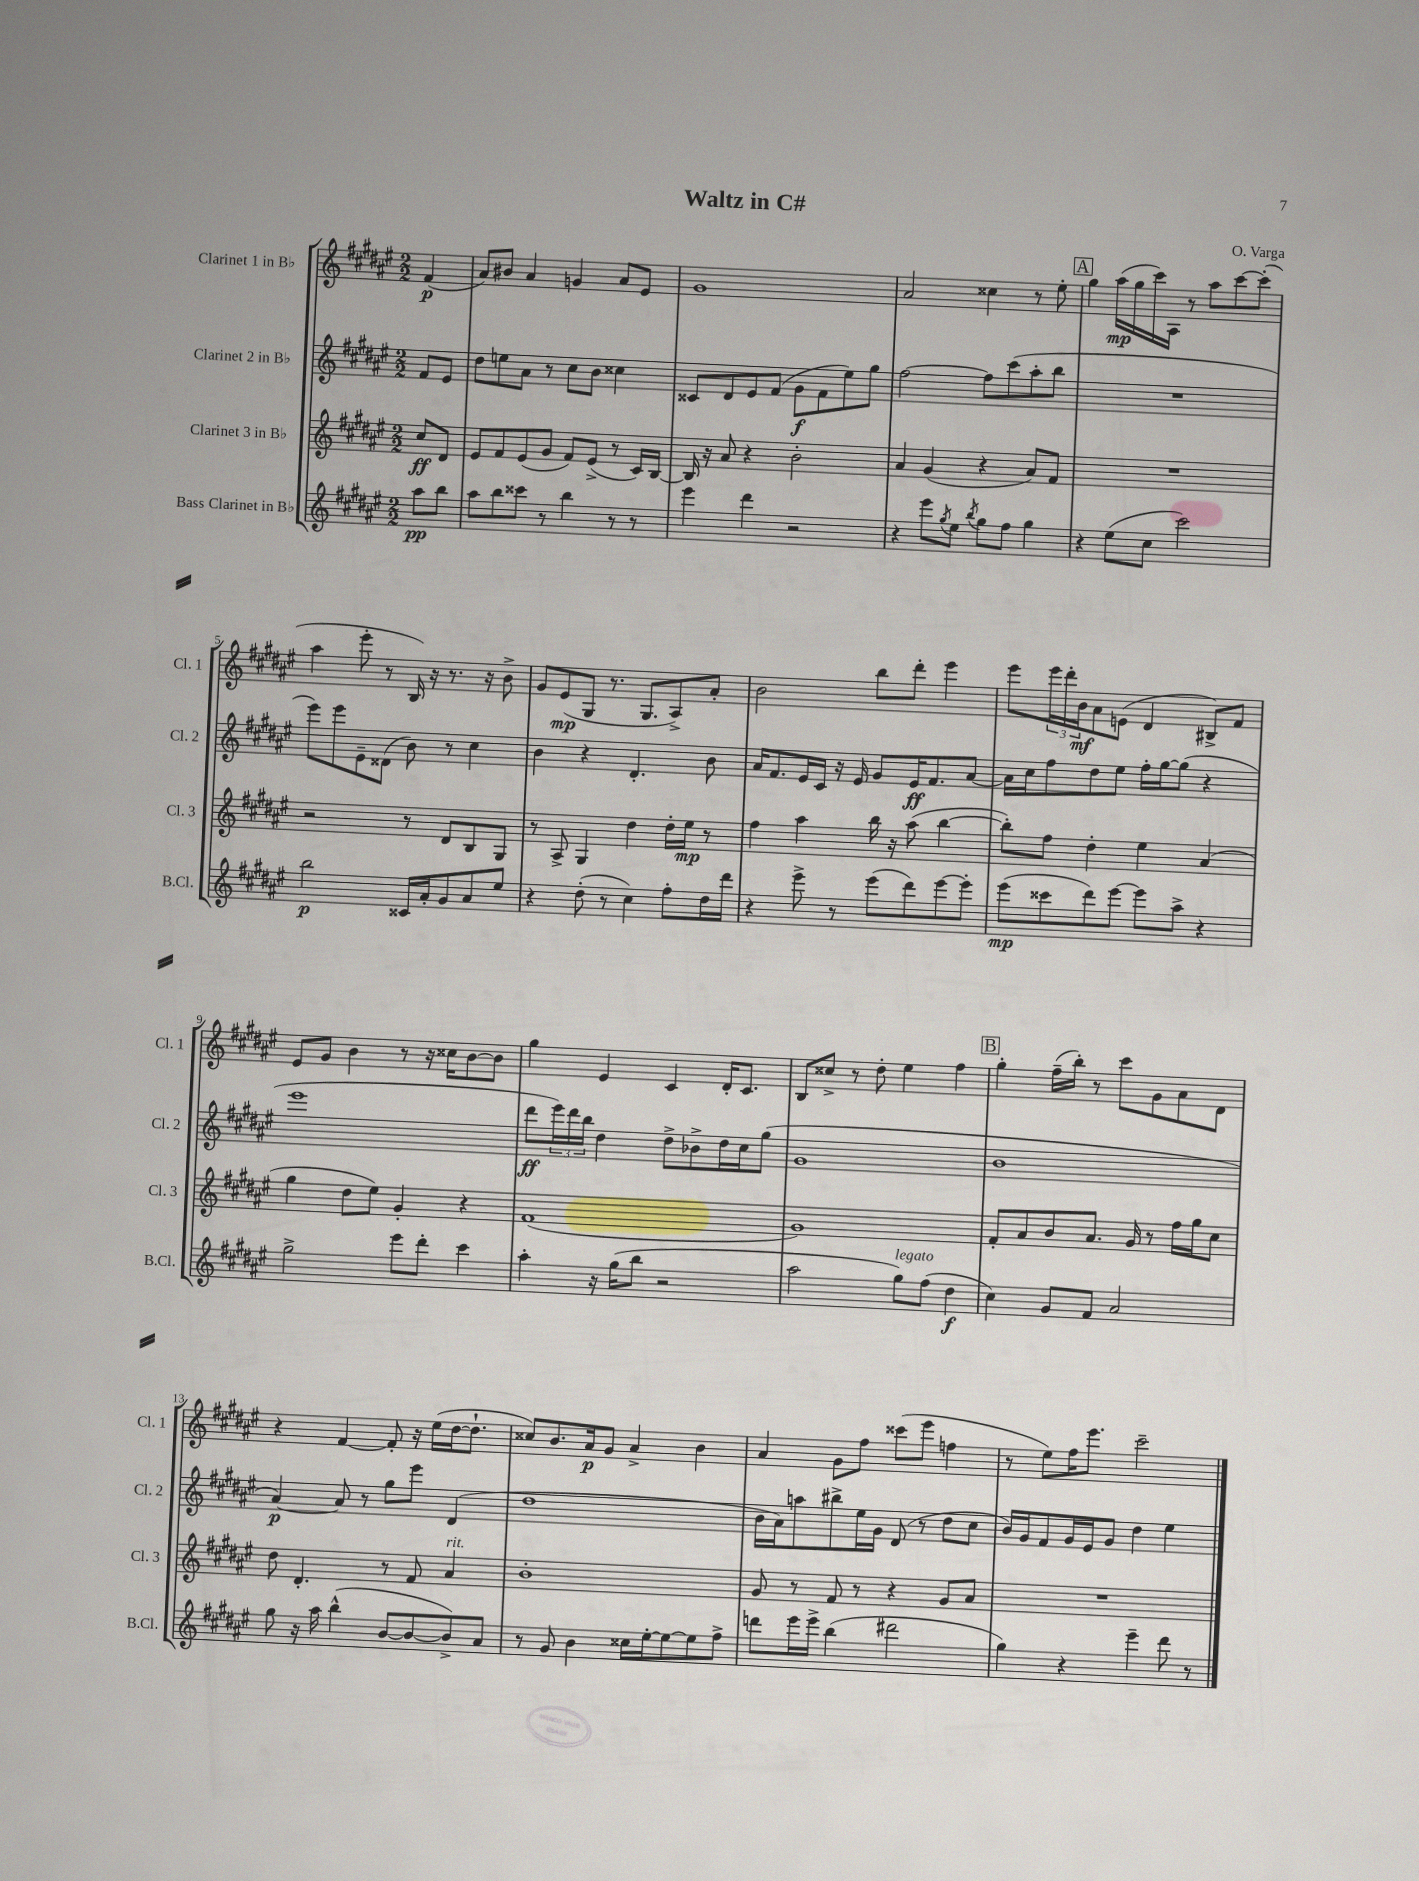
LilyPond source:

\header { title = "Waltz in C#" composer = "O. Varga" }
<<
\new StaffGroup <<
\new Staff = "s0" \with { instrumentName = "Clarinet 1 in Bb" shortInstrumentName = "Cl. 1" } {
    \clef treble \key fis \major \numericTimeSignature \time 2/2 \partial 4
    fis'4\p( |
    ais'8) bis'8 ais'4 g'4 ais'8 eis'8 |
    gis'1 |
    ais'2 cisis''4 r8 eis''8-. |
    \mark \markup { \box "A" } gis''4 ais''16\mp( gis''16 cis'''16) ais16 r8 ais''8 cis'''8~ cis'''8-.( |
    ais''4 eis'''8-. r8 b16) r16 r8. r16 b'8-> |
    gis'8 eis'8\mp( gis8 r8. gis8. ais8->) ais'8-. |
    b'2 b''8 dis'''8-. eis'''4 |
    eis'''8 \tuplet 3/2 { eis'''16 dis'''16-. b'16\mf } ais'8 e'8( dis'4 bis8->) fis'8 |
    eis'8 gis'8 b'4 r8 r16 cisis''16 b'8~ b'8 |
    gis''4 eis'4 cis'4 dis'16-. cis'8. |
    b8 cisis''8-> r8 dis''8-. eis''4 fis''4 |
    \mark \markup { \box "B" } gis''4-. fis''16--( b''16-.) r8 cis'''8 gis'8 ais'8 dis'8 |
    r4 fis'4~ fis'8-. r16 eis''16( dis''16~ dis''8.-! |
    cisis''8) b'8. ais'16\p gis'8 ais'4-> b'4 |
    ais'4 gis'8 fis''8 cisis'''8( eis'''8 f''4 |
    r8 eis''8) fis''16 eis'''8. cis'''2-- \bar "|." |
}
\new Staff = "s1" \with { instrumentName = "Clarinet 2 in Bb" shortInstrumentName = "Cl. 2" } {
    \clef treble \key fis \major \numericTimeSignature \time 2/2 \partial 4
    fis'8 eis'8 |
    dis''8 e''8 ais'8 r8 cis''8 b'8 cisis''4 |
    cisis'8 dis'8 eis'8 fis'8( gis'8\f fis'8 eis''8) gis''8 |
    fis''2~ fis''8 cis'''8( ais''8-. b''8 |
    \mark \markup { \box "A" } R1 |
    eis'''8) eis'''8 eis'8-- disis'8( b'8) r8 cis''4 |
    b'4 r4 dis'4.-. b'8 |
    ais'16 fis'8. eis'16 cis'16 r16 eis'16 gis'8 eis'16\ff fis'8. ais'8~ |
    ais'16 cis''16 fis''8 dis''8 eis''8 fis''16-. gis''16~ gis''8( r4 |
    eis'''1 |
    dis'''8\ff \tuplet 3/2 { eis'''16) dis'''16 b''16 } dis''4 dis''8-> bes'8-> dis''16 cis''16 gis''8( |
    gis'1 |
    \mark \markup { \box "B" } b'1 |
    ais'4~\p) ais'8 r8 gis''8 eis'''8 dis'4( |
    dis''1 |
    b'16 ais'16) a''8 bis''8-> eis''16 gis'16 dis'8( r8 dis''8 cis''8 |
    b'16) gis'16 fis'8 gis'16 eis'16 gis'8 dis''4 eis''4 \bar "|." |
}
\new Staff = "s2" \with { instrumentName = "Clarinet 3 in Bb" shortInstrumentName = "Cl. 3" } {
    \clef treble \key fis \major \numericTimeSignature \time 2/2 \partial 4
    cis''8\ff dis'8 |
    eis'8 fis'8 eis'8( gis'8 fis'8) eis'8->( r8 cis'16) b16~ |
    b16 r16 ais'8 r4 b'2-. |
    ais'4 gis'4( r4 ais'8) fis'8 |
    \mark \markup { \box "A" } R1 |
    r2 r8 dis'8 b8 gis8 |
    r8 ais8-> gis4 dis''4 dis''16-. eis''16\mp r8 |
    fis''4 ais''4 b''16 r16 ais''8( b''4~ |
    b''8-.) fis''8 dis''4-. eis''4 ais'4( |
    gis''4 dis''8 eis''8) gis'4-. r4 |
    fis'1( |
    gis'1) |
    \mark \markup { \box "B" } fis'8-. ais'8 b'8 ais'8. gis'16 r8 fis''16 gis''16 cis''8 |
    dis''8 dis'4.-. r8 fis'8 ais'4^\markup { \italic "rit." } |
    b'1-. |
    gis'8 r8 fis'8 r8 r4 gis'8 ais'8 |
    R1 \bar "|." |
}
\new Staff = "s3" \with { instrumentName = "Bass Clarinet in Bb" shortInstrumentName = "B.Cl." } {
    \clef treble \key fis \major \numericTimeSignature \time 2/2 \partial 4
    ais''8\pp b''8 |
    ais''8 b''8 cisis'''8 r8 b''4 r8 r8 |
    eis'''4 dis'''4 r2 |
    r4 eis'''8 \acciaccatura { gis''8 } eis''8 \acciaccatura { b''8 } gis''8 fis''8 gis''4 |
    \mark \markup { \box "A" } r4 eis''8( cis''8 cis'''2) |
    b''2\p cisis'16 ais'16-. gis'8 ais'8 eis''8 |
    r4 dis''8-.( r8 cis''4) fis''8-. dis''16 dis'''16 |
    r4 eis'''8-> r8 eis'''8( dis'''8) eis'''8~ eis'''8-. |
    eis'''8\mp( cisis'''8 dis'''8) eis'''8~ eis'''8 ais''8-> r4 |
    gis''2-> eis'''8 dis'''8-. cis'''4 |
    ais''4-. r16 gis''16( b''8 r2 |
    ais''2 gis''8^\markup { \italic "legato" }) fis''8( dis''4\f |
    \mark \markup { \box "B" } cis''4) gis'8 fis'8 ais'2 |
    gis''8 r16 ais''16 b''4-^( b'8~ b'8~ b'8->) ais'8 |
    r8 gis'8 b'4 cisis''16 eis''16~-. eis''8~ eis''8 fis''8-> |
    d'''8 eis'''16 eis'''16-> b''4( dis'''2 |
    gis''4) r4 eis'''4-- dis'''8 r8 \bar "|." |
}
>>
>>
